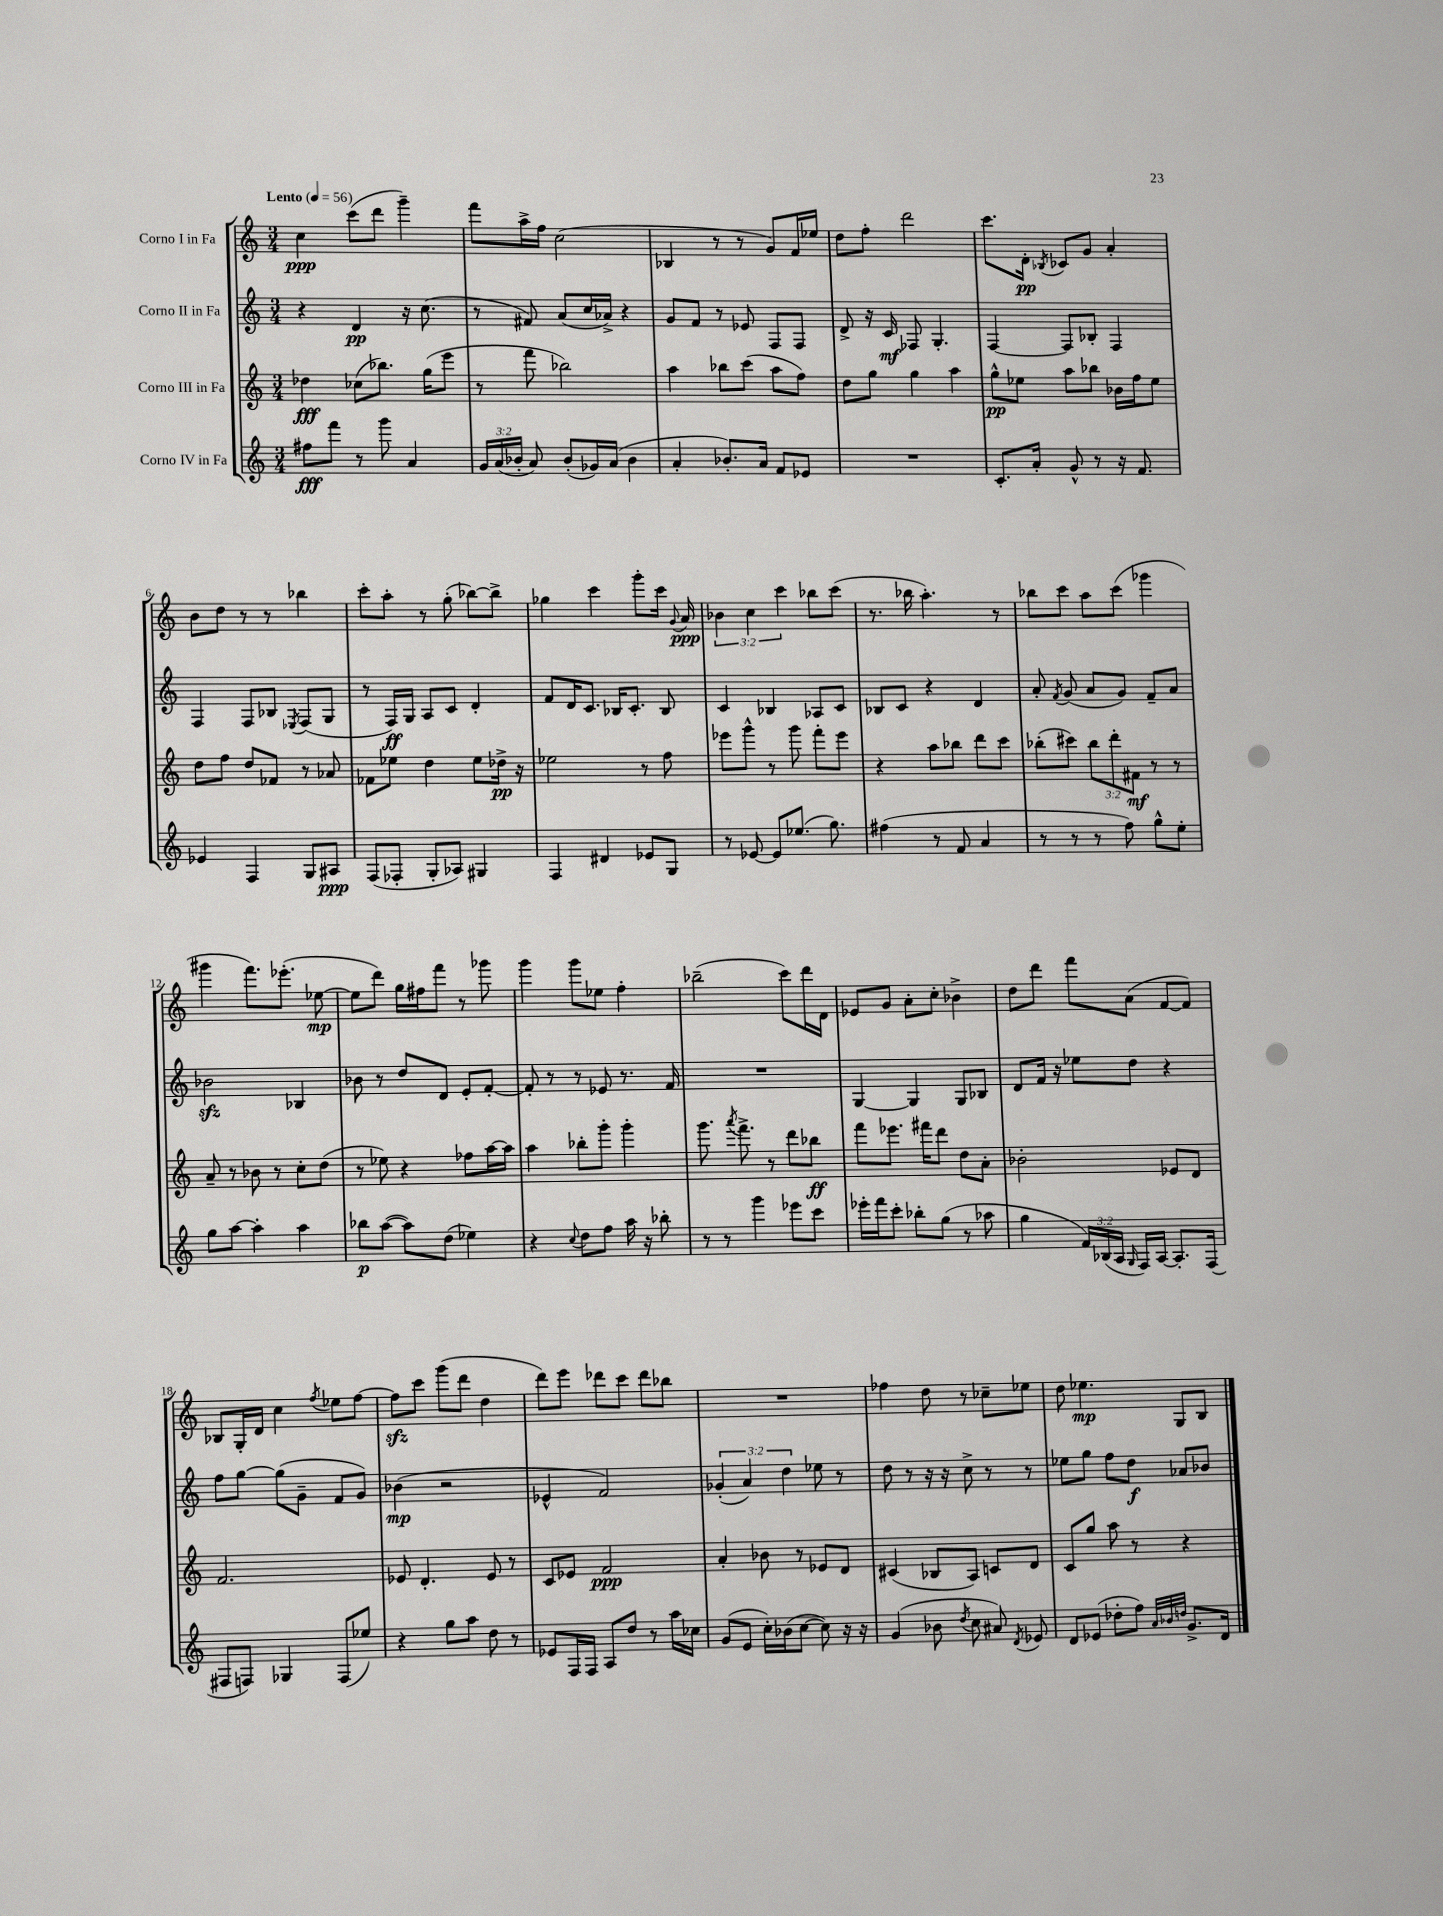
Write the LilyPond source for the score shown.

<<
\new StaffGroup <<
\new Staff = "s0" \with { instrumentName = "Corno I in Fa" } {
    \clef treble \key c \major \numericTimeSignature \time 3/4 \override Staff.TupletNumber.text = #tuplet-number::calc-fraction-text \tempo "Lento" 4 = 56
    \autoBeamOff c''4\ppp c'''8[( d'''8] g'''4--) |
    f'''8[ a''16-> f''16] c''2( |
    bes4 r8 r8 g'8[) f'16 ees''16] |
    d''8[ f''8]-. d'''2 |
    c'''8.[ d'16]-.\pp \acciaccatura { bes8 } ces'8[ g'8] a'4-. |
    b'8[ d''8] r8 r8 bes''4 |
    c'''8[-. a''8]-. r8 g''8-.( bes''8[~) bes''8]-> |
    ges''4 c'''4 g'''8[-. c'''16] \appoggiatura { g'8 } a'16\ppp |
    \tuplet 3/2 { bes'4 c''4 c'''4 } bes''8[ c'''8]( |
    r8. bes''16 a''4.-.) r8 |
    bes''8[ c'''8] a''8[ c'''8]( ges'''4 |
    gis'''4 f'''8.[) ees'''8.]-.( ees''8~\mp |
    ees''8[ d'''8]) g''16[ fis''16 f'''8] r8 ges'''8 |
    g'''4 g'''8[ ees''8] f''4-. |
    bes''2--( c'''8[) d'''16 d'16] |
    ees'8[ g'8] a'8[-. c''8]-. bes'4-> |
    d''8[ d'''8] f'''8[ a'8]( f'8[~ f'8]) |
    bes8[ g16-. d'16] c''4 \acciaccatura { f''8 } ees''8[ f''8]~ |
    f''8[\sfz c'''8] g'''8[( d'''8] d''4 |
    d'''8[) e'''8] des'''8[ c'''8] des'''8[ bes''8] |
    R2. |
    fes''4 d''8 r8 ces''8[-- ees''8] |
    d''8 ees''4.\mp g8[ b8] \bar "|." |
}
\new Staff = "s1" \with { instrumentName = "Corno II in Fa" } {
    \clef treble \key c \major \numericTimeSignature \time 3/4 \override Staff.TupletNumber.text = #tuplet-number::calc-fraction-text
    \autoBeamOff r4 d'4\pp r16 c''8.( |
    r8 fis'8) a'8[( c''16 aes'16]->) r4 |
    g'8[ f'8] r8 ees'8 f8[ f8] |
    d'8-> r16 c'16\mf fes8 g4.-. |
    f4~ f8[ bes8]-. f4 |
    f4 f8[ bes8] \acciaccatura { ees8 } f8[( g8] |
    r8 f16[\ff) g16] a8[ c'8] d'4-. |
    f'8[ d'16 c'8.] bes16[ c'8.]-. bes8 |
    c'4 bes4 aes8[ c'8] |
    bes8[ c'8] r4 d'4 |
    a'8-. \acciaccatura { f'8 } g'8( a'8[ g'8]) f'8[-- a'8] |
    bes'2\sfz bes4 |
    bes'8 r8 d''8[ d'8] e'8[-. f'8]~-. |
    f'8-. r8 r8 ees'8 r8. f'16 |
    R2. |
    g4~ g4 g8[ bes8] |
    d'8[ f'16] r16 ees''8[ d''8] r4 |
    f''8[ g''8]~ g''8[( g'8]-- f'8[ g'8]) |
    bes'4\mp( r2 |
    ees'4-^ f'2) |
    \tuplet 3/2 { ges'4-.( a'4) d''4 } ees''8 r8 |
    d''8 r8 r16 r16 c''8-> r8 r8 |
    ees''8[ g''8] f''8[ d''8]\f aes'8[ bes'8] \bar "|." |
}
\new Staff = "s2" \with { instrumentName = "Corno III in Fa" } {
    \clef treble \key c \major \numericTimeSignature \time 3/4 \override Staff.TupletNumber.text = #tuplet-number::calc-fraction-text
    \autoBeamOff des''4\fff ces''8[( bes''8.]) g''16[( e'''8] |
    r8 f'''8 bes''2) |
    a''4 bes''8[ c'''8]( a''8[ f''8]) |
    d''8[ g''8] g''4 a''4 |
    g''8[-^\pp ees''8] a''8[ bes''8] bes'16[ f''16 ees''8] |
    d''8[ f''8] d''8[ fes'8] r8 aes'8 |
    fes'8[ ees''8] d''4 ees''8[ des''16]->\pp r16 |
    ees''2 r8 f''8 |
    ees'''8[ g'''8]-^ r8 g'''8 f'''8[-. ees'''8] |
    r4 a''8[ bes''8] d'''8[ c'''8] |
    bes''8[-.( cis'''8]) \tuplet 3/2 { bes''8[ d'''8-. fis'8]\mf } r8 r8 |
    a'8-- r8 bes'8 r8 c''8[-. d''8]( |
    r8 ees''8) r4 fes''8[ a''16~ a''16] |
    a''4 bes''8[-. g'''8]-. g'''4-. |
    g'''8. \acciaccatura { a'''8 } f'''8.-> r8 d'''8[ bes''8]\ff |
    f'''8[ ees'''8.] fis'''16[ d'''8] d''8[ a'8]-. |
    bes'2-. ees'8[ d'8] |
    f'2. |
    ees'8 d'4.-. ees'8 r8 |
    c'8[ ees'8] f'2\ppp |
    a'4-. bes'8 r8 ees'8[ d'8] |
    cis'4( bes8[ a8]) c'8[ d'8] |
    c'8[ g''8] a''8 r8 r4 \bar "|." |
}
\new Staff = "s3" \with { instrumentName = "Corno IV in Fa" } {
    \clef treble \key c \major \numericTimeSignature \time 3/4 \override Staff.TupletNumber.text = #tuplet-number::calc-fraction-text
    \autoBeamOff fis''8[\fff f'''8] r8 g'''8 a'4 |
    \tuplet 3/2 { g'16[ a'16( bes'16]-. } a'8) bes'8[-.( ges'16) a'16]( bes'4 |
    a'4-. bes'8.[-.) a'16] f'8[ ees'8] |
    R2. |
    c'8.[-. a'16]-. g'8-^ r8 r16 f'8. |
    ees'4 f4 g8[ ais8]\ppp |
    f8[( fes8]-. g8[-. aes8]) gis4 |
    f4 dis'4 ees'8[ g8] |
    r8 ees'8~ ees'8[ ees''8.]( g''8.) |
    fis''4( r8 f'8 a'4 |
    r8 r8 r8 f''8) g''8[-^ e''8]-. |
    g''8[ a''8]~ a''4-. a''4 |
    bes''8[\p a''8]~( a''8[) d''8]( ees''4) |
    r4 \appoggiatura { c''8 } d''8[ f''8] a''16 r16 bes''8-. |
    r8 r8 g'''4 ees'''8[ c'''8] |
    ees'''16[-. f'''16 c'''8]-. bes''8[-. g''8]( r8 aes''8 |
    g''4 \tuplet 3/2 { f'16[) bes16( a16] } \grace { g16 } f16[) a16]~ a8.[-. f16]( |
    fis8[ f8]) ges4 f8[( ees''8]) |
    r4 g''8[ a''8] d''8 r8 |
    ees'8[ f16 f16] a8[ d''8] r8 a''16[ ces''16] |
    g'8[( e'8] c''16[-.) bes'16( c''8]~ c''8) r16 r16 |
    g'4( bes'8 \acciaccatura { d''8 } c''8 ais'8) \acciaccatura { d'8 } ees'8 |
    d'8[ ees'8]( des''8[-. f''8]) \grace { a'32[ bes'32 d''32] } g'8.[-> d'16] \bar "|." |
}
>>
>>
